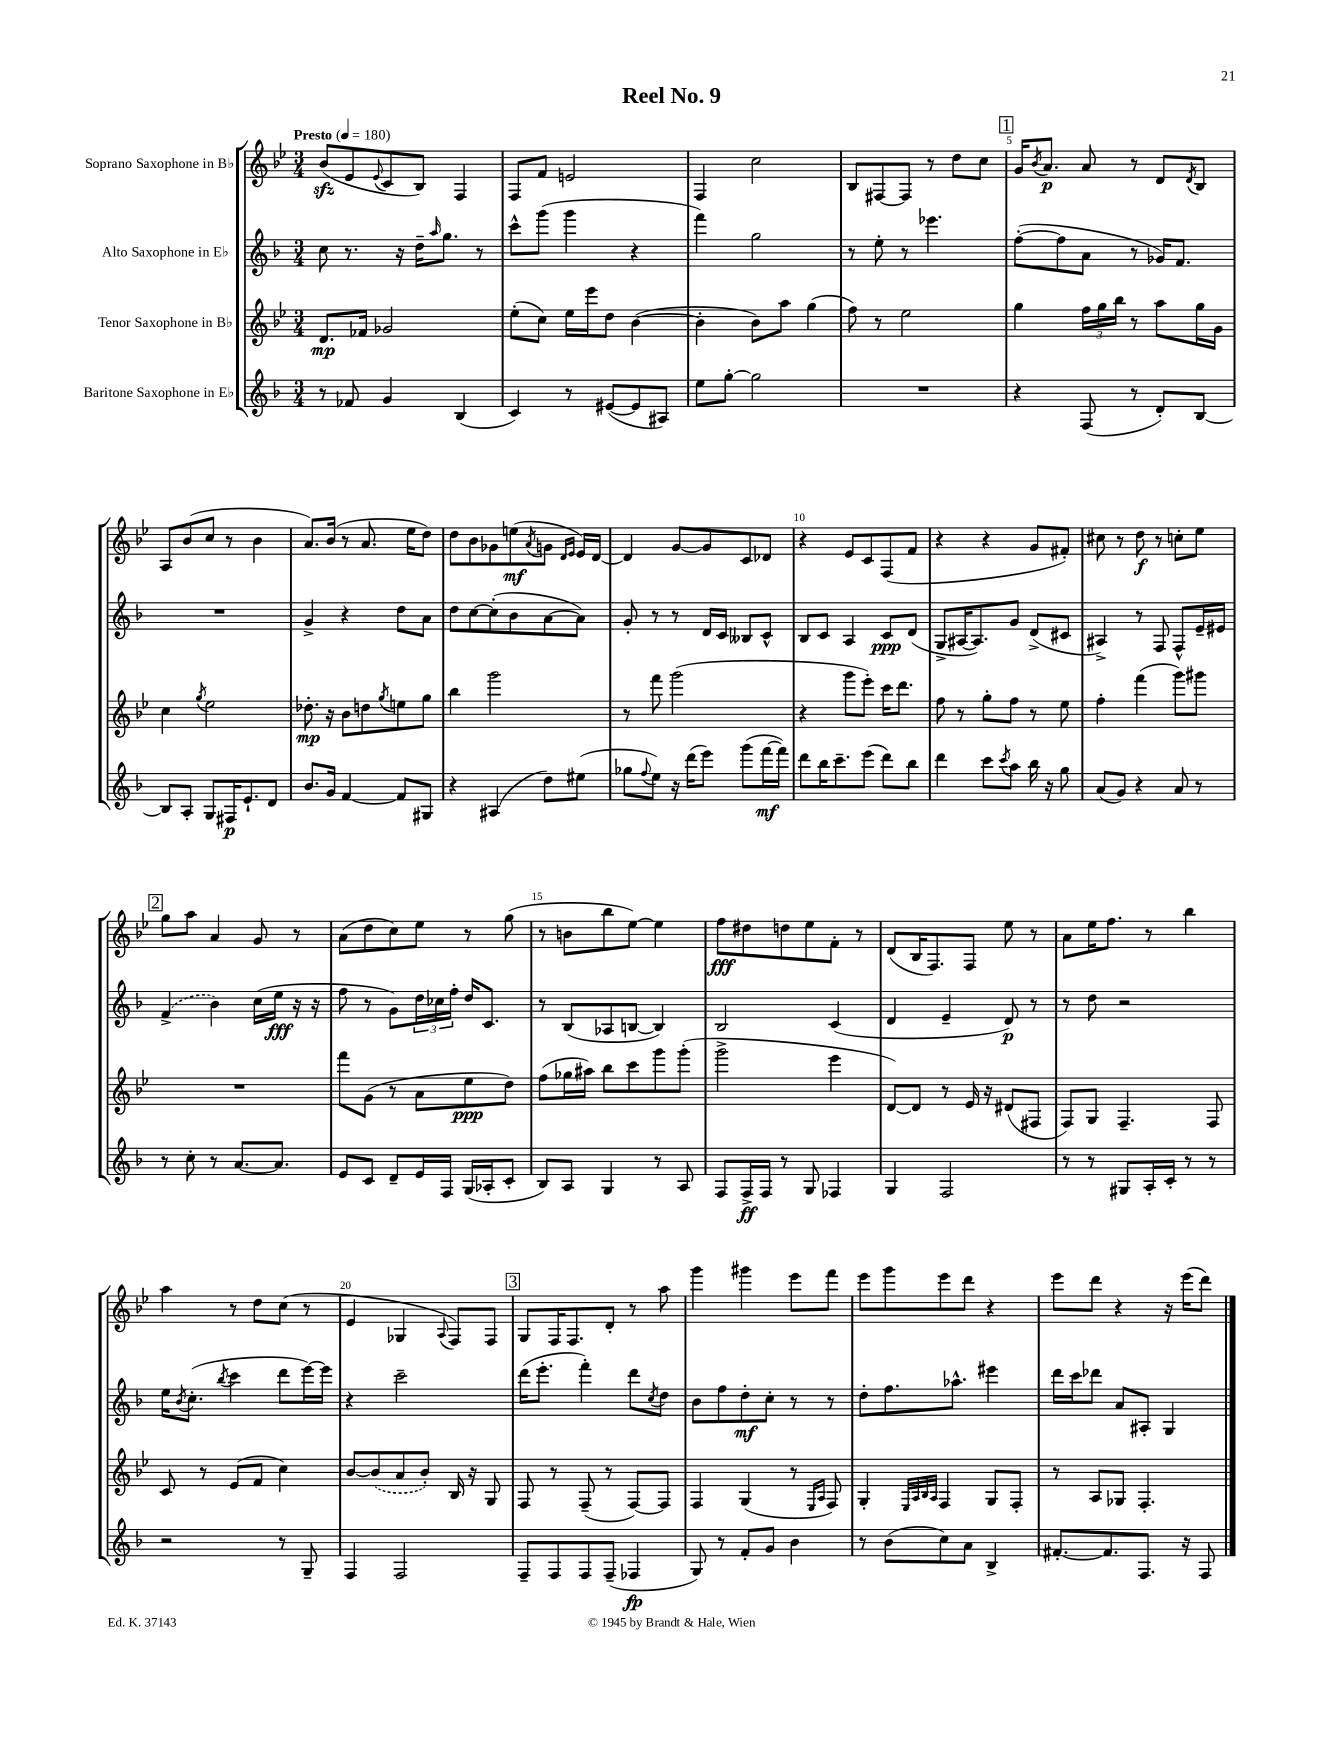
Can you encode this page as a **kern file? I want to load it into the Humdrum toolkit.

**kern	**kern	**kern	**kern
*staff4	*staff3	*staff2	*staff1
*clefG2	*clefG2	*clefG2	*clefG2
*k[b-]	*k[b-e-]	*k[b-]	*k[b-e-]
*M3/4	*M3/4	*M3/4	*M3/4
*MM180	*MM180	*MM180	*MM180
8r	8.d/L	8cc\	(8b-/L
8f-/	.	8.r	8e-/
.	16f-/Jk	.	.
.	.	.	8qqe-/
4g/	2g-/	.	8c/
.	.	16r	.
.	.	16dd~\LK	8B-/J)
.	.	16qqaa/	.
.	.	8.gg\J	.
(4B-/	.	.	4F/
.	.	8r	.
=	=	=	=
4c/)	(8ee-'\L	8ccc^^\L	8F/L
.	8cc\J)	(8ggg\J	8f/J
8r	16ee-\LL	4ggg\	2e/
.	16eee-\J	.	.
([8e#/L	8dd\J	.	.
8e#/]	([4b-\	4r	.
8A#/J)	.	.	.
=	=	=	=
8ee\L	4b-'\]	4fff\)	4F/
[8gg'\J	.	.	.
2gg\]	8b-\L)	2gg\	2cc\
.	8aa\J	.	.
.	(4gg\	.	.
=	=	=	=
2.r	8ff\)	8r	8B-/L
.	8r	8ee'\	[8F#/
.	2ee-\	8r	8F#/]J
.	.	4.eee-\	8r
.	.	.	8dd\L
.	.	.	8cc\J
=	=	=	=
4r	4gg\	([8ff'\L	16g/LK
.	.	.	8qb-/
.	.	.	8.a/J
.	.	8ff\]	.
(8F/	24ff\LL	8a\J	8a/
.	24gg\	.	.
.	24bb-\JJ	.	.
8r	8r	8r	8r
8d'/L)	8aa\L	16g-/LK)	8d/L
.	.	8.f/J	.
.	.	.	8qd/
[8B-/J	16gg\L	.	8B-/J
.	16g\JJ	.	.
=	=	=	=
8B-/]L	4cc\	2.r	8A/L
8A'/J	.	.	(8b-/
.	8qgg/	.	.
8G/L	2ee-\	.	8cc/J
16F#/K	.	.	8r
8.e`/	.	.	.
.	.	.	4b-\
8d/J	.	.	.
=	=	=	=
8.b-/L	8.dd-'\	4g^/	8.a/L)
16g/Jk	16r	.	(16b-/Jk
[4f/	8b-\L	4r	8r
.	8dd\	.	8.a/
.	8qgg/	.	.
8f/]L	8ee\	8dd\L	.
.	.	.	16ee-\LK
8G#/J	8gg\J	8a\J	8dd\J)
=	=	=	=
4r	4bb-\	8dd\L	8dd\L
.	.	[8cc\	8b-\
(4A#/	2ggg\	(8cc'\]	8g-\
.	.	8b-\	(8ee\
.	.	.	8qa/
8dd\L)	.	[8a\	8g\J
.	.	.	16qqd/LL
.	.	.	16qqe-/JJ
(8ee#\J	.	8a\]J)	16e-/LL)
.	.	.	[16d/JJ
=	=	=	=
8gg-\L	8r	8g'/	4d/]
8qqff/	.	.	.
8ee\J)	8fff\	8r	.
16r	(2ggg\	8r	[8g/L
(16ddd\LK	.	.	.
8eee\J)	.	16d/LL	8g/]
.	.	16c/JJ	.
(8ggg\L	.	8B--/L	8c/
[16fff\L	.	8c^^/J	8d-/J
16fff\]JJ)	.	.	.
=	=	=	=
8ddd\L	4r	8B-/L	4r
16bb-\K	.	8c/J	.
8.ccc~\	.	.	.
.	8ggg\L	4A/	8e-/L
(8eee\J	8eee-'\J)	.	8c/
8ddd\L)	16ccc\LK	8c/L	(8F/
.	8.ddd\J	.	.
8bb-\J	.	(8d/J	8f/J
=	=	=	=
4ddd\	8ff\	8G^/L	4r
.	8r	[16A#/K	.
.	.	8.A#/])	.
8ccc\L	8gg'\L	.	4r
8qccc/	.	.	.
8aa\J	8ff\J	8g/J	.
16bb-\	8r	(8d^/L	8g/L
16r	.	.	.
8gg\	8ee-\	8c#/J	8f#'/J)
=	=	=	=
(8a/L	4ff'\	4A#^/)	8cc#\
8g/J)	.	.	8r
4r	(4fff\	8r	8dd\
.	.	8F/	8r
8a/	8ggg\L)	8F^^/L	8cc'\L
8r	8ggg#\J	16e~/L	8ee-\J
.	.	16e#/JJ	.
=	=	=	=
8r	2.r	(4f^/	8gg\L
8cc'\	.	.	8aa\J
8r	.	4b-\)	4a/
[8.a/L	.	.	.
.	.	(16cc\LL	8g/
8.a/]J	.	16ee\JJ	.
.	.	16r	8r
.	.	16r	.
=	=	=	=
8e/L	8fff\L	8ff\	(8a\L
8c/J	(8g\J	8r	8dd\
8d~/L	8r	8g\L)	8cc\)
16e/L	8a\L	24dd\L	8ee-\J
.	.	24cc-\	.
16F/JJ	.	.	.
.	.	24ff'\JJ	.
(16G/LL	8ee-\	16dd/LK	8r
16A-'/J	.	8.c/J	.
8c'/J	8dd\J)	.	(8gg\
=	=	=	=
8B-/L)	(8ff\L	8r	8r
8A/J	16gg-\L	(8B-/L	8b\L
.	16aa#\JJ)	.	.
4G/	8bb-\L	8A-/	8bb-\
.	8ccc\	[8B/J	[8ee-\J)
8r	8ggg\	4B/])	4ee-\]
8A/	(8ggg'\J	.	.
=	=	=	=
8F/L	2ggg^\	2B-/	8ff\L
16F^/L	.	.	8dd#\
16F/JJ	.	.	.
8r	.	.	8dd\
8G/	.	.	8ee-\
4F-/	4eee-\	(4c/	8f'\J
.	.	.	8r
=	=	=	=
4G/	[8d/L)	4d/	(8d/L
.	8d/]J	.	16B-/K
.	.	.	8.F/)
2F/	8r	4e~/	.
.	16e-/	.	8F/J
.	16r	.	.
.	(8d#/L	8d/)	8ee-\
.	8F#/J	8r	8r
=	=	=	=
8r	8F/L)	8r	8a\L
8r	8G/J	8dd\	16ee-\K
.	.	.	8.ff\J
8G#/L	4.F~/	2r	.
16A'/L	.	.	8r
16c'/JJ	.	.	.
8r	.	.	4bb-\
8r	8F/	.	.
=	=	=	=
2r	8c/	16ee\LK	4aa\
.	.	8qb-/	.
.	.	(8.cc'\J	.
.	8r	.	.
.	.	8qbb-/	.
.	(8e-/L	4ccc\	8r
.	8f/J	.	8dd\L
8r	4cc\)	8ddd\L	(8cc\J
8G~/	.	[16eee\L)	8r
.	.	16eee\]JJ	.
=	=	=	=
4F/	[8b-/L	4r	4e-/
.	(8b-/]	.	.
2F/	8a/	2ccc~\	4G-/
.	8b-'/J)	.	.
.	.	.	8qqA/
.	16B-/	.	8F/L)
.	16r	.	.
.	8G/	.	8F/J
=	=	=	=
8F~/L	8F/	(16ddd\LK	8G/L
.	.	8.eee'\J	.
8F/	8r	.	16F/K
.	.	.	8.F/
8F/	(8F~/	4fff'\)	.
(8F~/J	8r	.	8d'/J
4F-/	[8F/L)	8ddd\L	8r
.	.	8qcc/	.
.	8F/]J	8dd\J	8aa\
=	=	=	=
8G/)	4F/	8b-\L	4ggg\
8r	.	8ff\	.
8f'/L	(4G/	8dd'\	4ggg#\
8g/J	.	8cc'\J	.
4b-\	8r	8r	8eee-\L
.	16qqE-/LL	.	.
.	16qqA/JJ	.	.
.	8F/)	8r	8fff\J
=	=	=	=
8r	4G'/	8dd'\L	8eee-\L
(8b-\L	.	8.ff\	8ggg\
.	32qqE-/LLL	.	.
.	32qqA/	.	.
.	32qqB-/	.	.
.	32qqA/JJJ	.	.
8cc\)	4F/	.	8eee-\
.	.	8.aa-^^\J	.
8a\J	.	.	8ddd\J
4B-^/	8G/L	4eee#\	4r
.	8F'/J	.	.
=	=	=	=
[8.f#'/L	8r	16ddd\LL	8eee-\L
.	.	16ccc\J	.
.	8A/L	8ddd-\J	8ddd\J
8.f#/]	.	.	.
.	8G-/J	8a/L	4r
8.F/J	4.F'/	8A#'/J	.
.	.	4G/	16r
16r	.	.	(16eee-\LK
8F/	.	.	8ddd\J)
==	==	==	==
*-	*-	*-	*-
